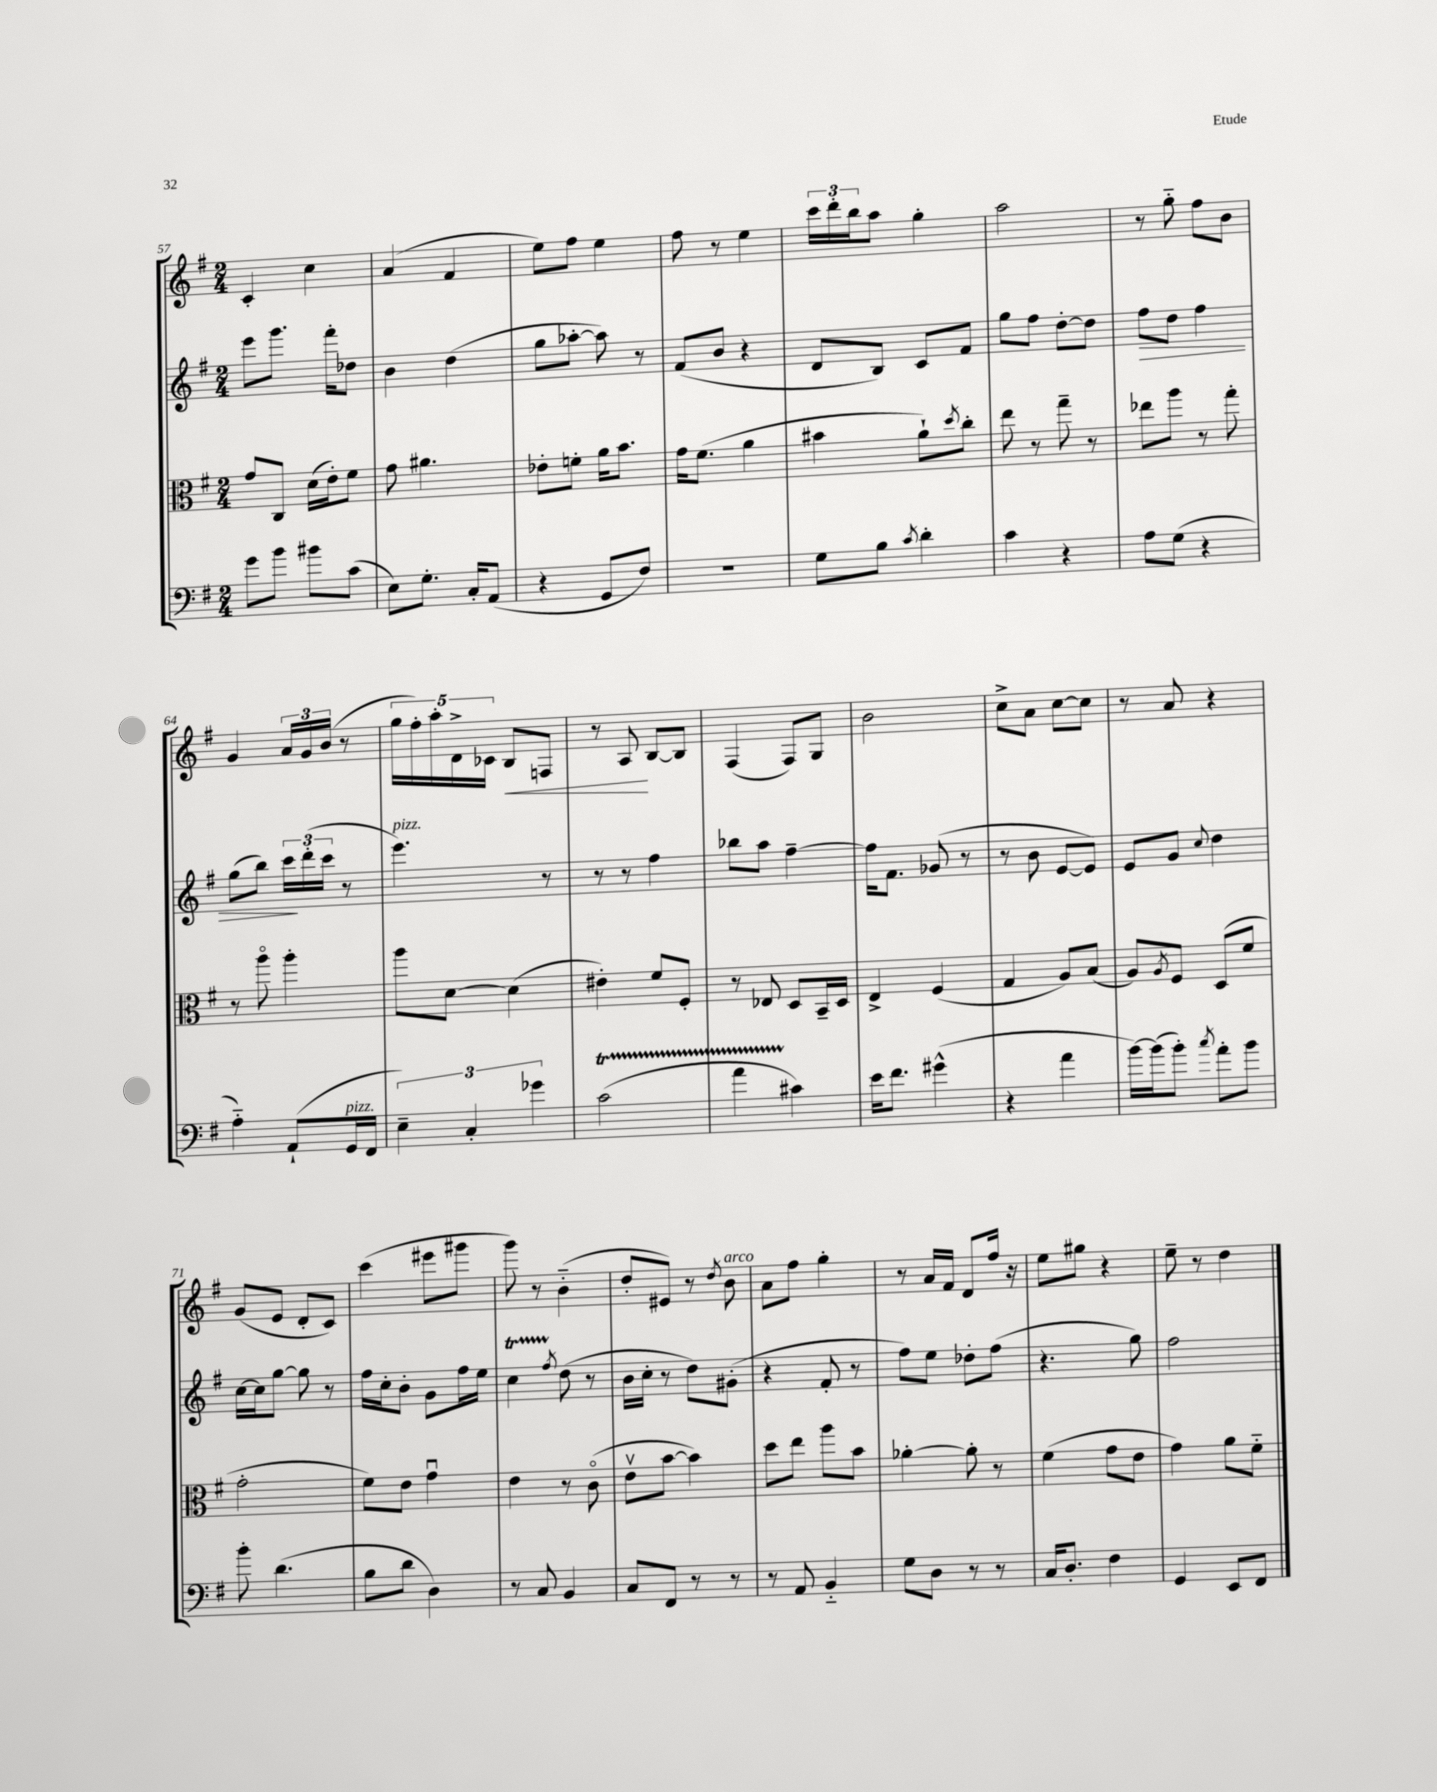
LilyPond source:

<<
\new StaffGroup <<
\new Staff = "s0" {
    \clef treble \key g \major \numericTimeSignature \time 2/4
    c'4-. c''4 |
    a'4( fis'4 |
    e''8) fis''8 e''4 |
    fis''8 r8 e''4 |
    \tuplet 3/2 { c'''16 d'''16-. b''16 } a''8 g''4-. |
    a''2 |
    r8 g''8-_ fis''8 b'8 |
    g'4 \tuplet 3/2 { a'16 g'16 b'16( } r8 |
    \tuplet 5/4 { g''16 fis''16-.) a''16-. d'16-> ces'16 } b8\< f8 |
    r8 a8\! b8~ b8 |
    fis4( fis8) g8 |
    b'2 |
    c''8-> a'8 c''8~ c''8 |
    r8 a'8 r4 |
    g'8( e'8 d'8-. c'8) |
    c'''4( eis'''8 gis'''8 |
    g'''8) r8 b'4-_( |
    d''8-. eis'8) r8 \acciaccatura { d''8 } b'8^\markup { \italic "arco" } |
    a'8 fis''8 g''4-. |
    r8 a'16 fis'16 d'8 fis''16 r16 |
    e''8 gis''8 r4 |
    e''8-- r8 d''4 \bar "|." |
}
\new Staff = "s1" {
    \clef treble \key g \major \numericTimeSignature \time 2/4
    e'''8 g'''8. fis'''16-. des''8 |
    b'4 d''4( |
    g''8 aes''8~-. aes''8) r8 |
    fis'8( b'8 r4 |
    d'8 b8) c'8 fis'8 |
    g''8 fis''8 d''8~-. d''8 |
    fis''8\> d''8 fis''4 |
    g''8( b''8) \tuplet 3/2 { c'''16\! d'''16-.( c'''16 } r8 |
    e'''4.^\markup { \italic "pizz." }) r8 |
    r8 r8 fis''4 |
    bes''8 a''8 fis''4~-- |
    fis''16 fis'8. ges'8( r8 |
    r8 b'8 e'8~ e'8) |
    e'8 g'8 \appoggiatura { c''8 } d''4 |
    c''16~ c''16 g''8~ g''8 r8 |
    fis''16 c''16-. b'8-. g'8 fis''16 e''16 |
    c''4\startTrillSpan \acciaccatura { fis''8 } d''8\stopTrillSpan( r8 |
    b'16 c''16-. r8 d''8) gis'8-.( |
    r4 fis'8-. r8 |
    fis''8) e''8 des''8-. fis''8( |
    r4. g''8) |
    fis''2 \bar "|." |
}
\new Staff = "s2" {
    \clef alto \key g \major \numericTimeSignature \time 2/4
    g'8 c8 d'16( e'16-.) fis'8 |
    g'8 ais'4. |
    ees'8-. f'8-. a'16 b'8. |
    g'16 fis'8.( a'4 |
    bis'4 a'8-!) \acciaccatura { d''8 } c''8-. |
    e''8 r8 g''8-- r8 |
    ees''8 a''8 r8 g''8-. |
    r8 a''8\flageolet a''4-. |
    a''8 d'8~ d'4( |
    eis'4-.) fis'8 fis8-. |
    r8 ees8 d8 b,16-- d16 |
    e4-> fis4( |
    g4 a8) b8( |
    a8) \acciaccatura { a8 } fis8 d8( fis'8 |
    g'2-. |
    fis'8) e'8 g'4\downbow |
    e'4 r8 c'8\flageolet( |
    e'8\upbow b'8~ b'4) |
    d''8 e''8 a''8 b'8 |
    aes'4~-. aes'8-. r8 |
    fis'4( g'8 e'8 |
    g'4) a'8 fis'8-_ \bar "|." |
}
\new Staff = "s3" {
    \clef bass \key g \major \numericTimeSignature \time 2/4
    g'8 b'8 bis'8 c'8( |
    e8) g8.-. c16-. a,8( |
    r4 g,8 fis8) |
    R2 |
    g8 b8 \acciaccatura { c'8 } d'4-. |
    c'4 r4 |
    a8 g8( r4 |
    a4-_) a,8-!( g,16^\markup { \italic "pizz." } fis,16 |
    \tuplet 3/2 { e4--) c4-. ges'4 } |
    c'2\startTrillSpan( |
    a'4 cis'4\stopTrillSpan) |
    e'16 fis'8. gis'4-^( |
    r4 a'4 |
    b'16~) b'16( b'8-.) \acciaccatura { c''8 } a'8-. b'8 |
    b'8-. d'4.( |
    b8 d'8 d4) |
    r8 c8 b,4 |
    c8 fis,8 r8 r8 |
    r8 a,8 b,4-_ |
    g8 d8 r8 r8 |
    c16 d8.-. fis4 |
    g,4 e,8 fis,8 \bar "|." |
}
>>
>>
\layout { \context { \Score currentBarNumber = #57 } }
